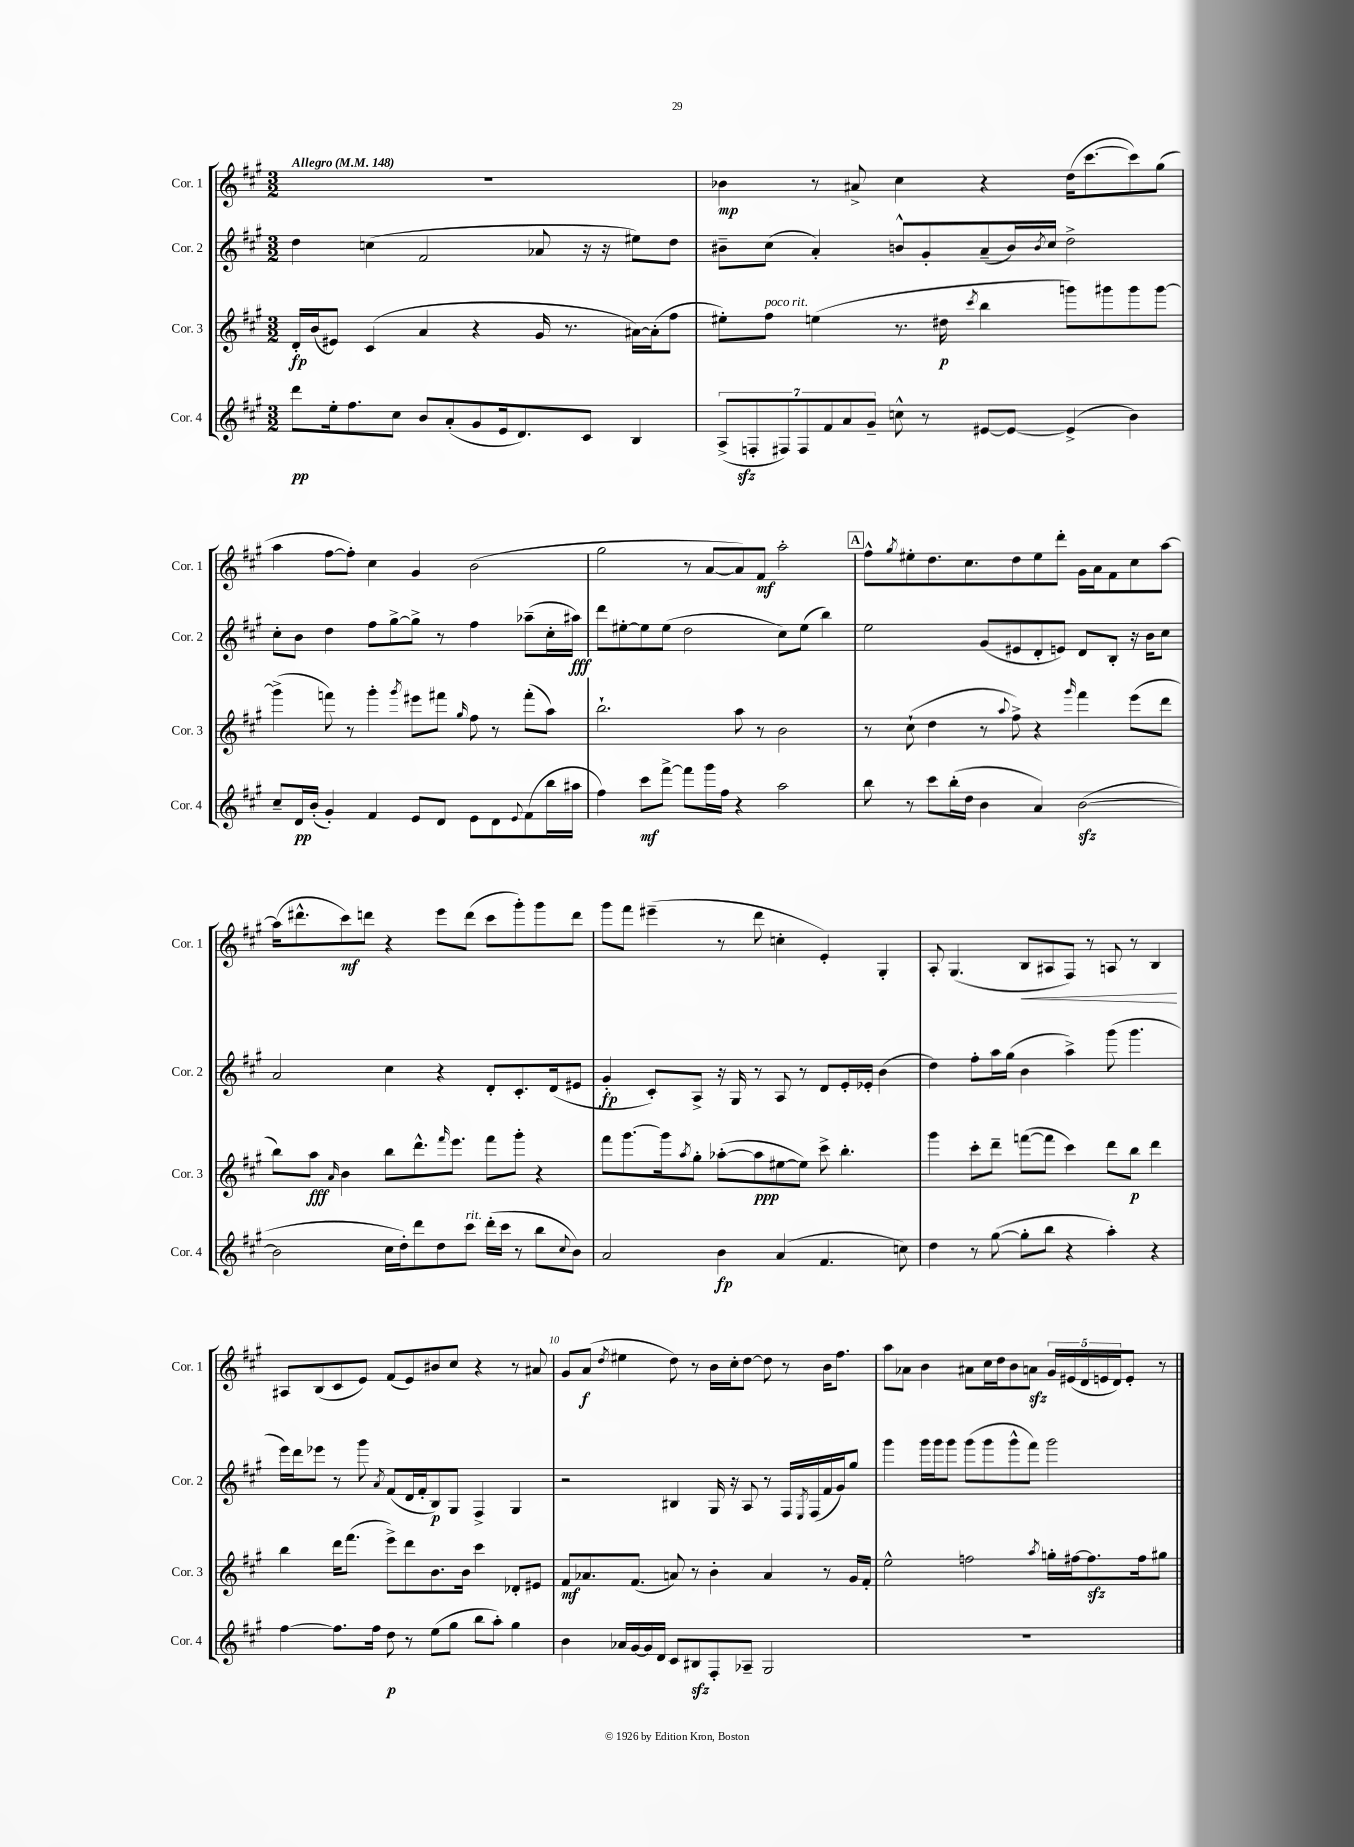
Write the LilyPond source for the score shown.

<<
\new StaffGroup <<
\new Staff = "s0" \with { instrumentName = "Cor. 1" shortInstrumentName = "Cor. 1" } {
    \clef treble \key a \major \numericTimeSignature \time 3/2 \tempo "Allegro" 4 = 148
    R1. |
    bes'4\mp r8 ais'8-> cis''4 r4 d''16( cis'''8.~ cis'''8) gis''8( |
    a''4 fis''8~ fis''8-.) cis''4 gis'4 b'2( |
    gis''2 r8 a'8~ a'8) fis'8\mf a''2-. |
    \mark \markup { \box "A" } fis''8-^ \acciaccatura { gis''8 } eis''8-. d''8. cis''8. d''8 eis''8 d'''8-. gis'16 a'16 fis'8 cis''8 a''8~ |
    a''16( dis'''8.-^ cis'''8\mf) d'''8 r4 e'''8 d'''8( cis'''8 gis'''8-.) gis'''8 d'''8 |
    gis'''8 fis'''8 eis'''4--( r8 d'''8 c''4-. e'4-.) gis4-. |
    a8-. gis4.( b8\< ais8 fis8) r8 a8 r8 b4\! |
    ais8 b8( cis'8 e'8) fis'8( e'8) bis'8 cis''8 r4 r8 ais'8 |
    gis'8 a'8\f( \acciaccatura { d''8 } eis''4 d''8) r8 b'16 cis''16-. d''8~ d''8 r8 b'16 fis''8. |
    a''8 aes'8 b'4 ais'8 cis''16 d''16 b'8 a'8\sfz \tuplet 5/4 { gis'16 eis'16( d'16 e'16 d'16) } e'8-. r8 \bar "|." |
}
\new Staff = "s1" \with { instrumentName = "Cor. 2" shortInstrumentName = "Cor. 2" } {
    \clef treble \key a \major \numericTimeSignature \time 3/2
    d''4 c''4( fis'2 aes'8 r16 r16 eis''8) d''8 |
    bis'8-- cis''8( a'4-.) b'8-^ gis'8-. a'8--( b'16) \acciaccatura { b'8 } cis''16 d''2-> |
    cis''8-. b'8 d''4 fis''8 gis''8~-> gis''8-> r8 fis''4 aes''8--( cis''16-. ais''16\fff) |
    d'''8 eis''8~-. eis''8 eis''8( d''2 cis''8) eis''8( b''4) |
    \mark \markup { \box "A" } e''2 gis'8( eis'8 d'8-. e'8) d'8 b8-. r16 b'16 cis''8 |
    a'2 cis''4 r4 d'8-. cis'8.-. d'16( eis'8 |
    gis'4-.\fp cis'8-.) a8-> r16 gis16 r8 a8 r8 d'8 e'16-. ees'16-. b'4( |
    d''4) fis''8-. a''16 gis''16( b'4 a''4->) gis'''8( gis'''4. |
    e'''16) d'''16 ees'''8 r8 gis'''8 \acciaccatura { a'8 } fis'8( d'16 fis'16-. b8\p) gis8 fis4-> gis4 |
    r2 bis4 gis16 r16 a8 r8 fis16 \acciaccatura { e8 } fis16( fis'16 gis'16) gis''8 |
    gis'''4 gis'''16 gis'''16 gis'''8 gis'''8( gis'''8 gis'''8-^ fis'''8) gis'''2 \bar "|." |
}
\new Staff = "s2" \with { instrumentName = "Cor. 3" shortInstrumentName = "Cor. 3" } {
    \clef treble \key a \major \numericTimeSignature \time 3/2
    d'16-.\fp b'16( eis'8) cis'4( a'4 r4 gis'16 r8. ais'16~) ais'16-.( fis''8 |
    eis''8-.) fis''8^\markup { \italic "poco rit." } e''4( r8. dis''16\p \acciaccatura { cis'''8 } b''4 g'''8) gis'''8 gis'''8 gis'''8~ |
    gis'''4->( f'''8) r8 gis'''4-. \acciaccatura { gis'''8 } eis'''8 fis'''8 \grace { gis''16 } fis''8 r8 fis'''8-.( a''8) |
    b''2.-! a''8 r8 b'2 |
    \mark \markup { \box "A" } r8 cis''8-!( d''4 r8 \appoggiatura { a''8 } fis''8->) r4 \grace { gis'''16 } fis'''4 e'''8( d'''8 |
    b''8) a''8\fff \grace { a'16 } b'4 b''8 d'''8.-^ \grace { fis'''16 } e'''8. fis'''8 gis'''8-. r4 |
    fis'''8 gis'''8.~ gis'''16 \acciaccatura { a''8 } gis''8-. aes''8~-.( aes''8\ppp eis''8~ eis''8) cis'''8-> b''4.-. |
    gis'''4 cis'''8-. d'''8-- f'''8~( f'''8 cis'''4) d'''8 b''8\p d'''4 |
    b''4 d'''16 fis'''8.( e'''8->) d'''8 b'8. b'16 cis'''4 des'8-. eis'8 |
    fis'8\mf aes'8. fis'8.( a'8) r8 b'4-. a'4 r8 gis'16 fis'16-. |
    e''2-^ f''2 \acciaccatura { a''8 } g''16-. fis''16~ fis''8.\sfz fis''16 gis''8 \bar "|." |
}
\new Staff = "s3" \with { instrumentName = "Cor. 4" shortInstrumentName = "Cor. 4" } {
    \clef treble \key a \major \numericTimeSignature \time 3/2
    d'''8\pp e''16-. fis''8. cis''8 b'8 a'8-.( gis'8 e'16 d'8.) cis'8 b4 |
    \tuplet 7/4 { a8->( f8-.\sfz fis8) fis8 fis'8 a'8 gis'8-- } c''8-^ r8 eis'8~ eis'8~ eis'4->( b'4) |
    cis''8-- d'16\pp b'16-.( gis'4-.) fis'4 e'8 d'8 e'8 d'8 \appoggiatura { e'8 } fis'8( b''16 ais''16 |
    fis''4) cis'''8\mf fis'''8~-> fis'''8 gis'''16 fis''16 r4 a''2 |
    \mark \markup { \box "A" } b''8 r8 cis'''8 b''16-.( d''16 b'4 a'4) b'2~\sfz( |
    b'2 cis''16 d''16-.) d'''8 d''8 cis'''8^\markup { \italic "rit." } d'''16-.( cis'''16 r8 b''8 \appoggiatura { cis''8 } b'8) |
    a'2 b'4\fp a'4( fis'4. c''8) |
    d''4 r8 gis''8~( gis''8-. b''8 r4 a''4-.) r4 |
    fis''4~ fis''8. fis''16 d''8\p r8 e''8( gis''8 b''8 a''8-.) gis''4 |
    b'4 aes'16 gis'16~ gis'16 d'16 cis'8 bis8\sfz fis8-. aes8-- gis2 |
    R1. \bar "|." |
}
>>
>>
\layout { \context { \Score \override BarNumber.break-visibility = ##(#f #t #t) barNumberVisibility = #(every-nth-bar-number-visible 5) } }
